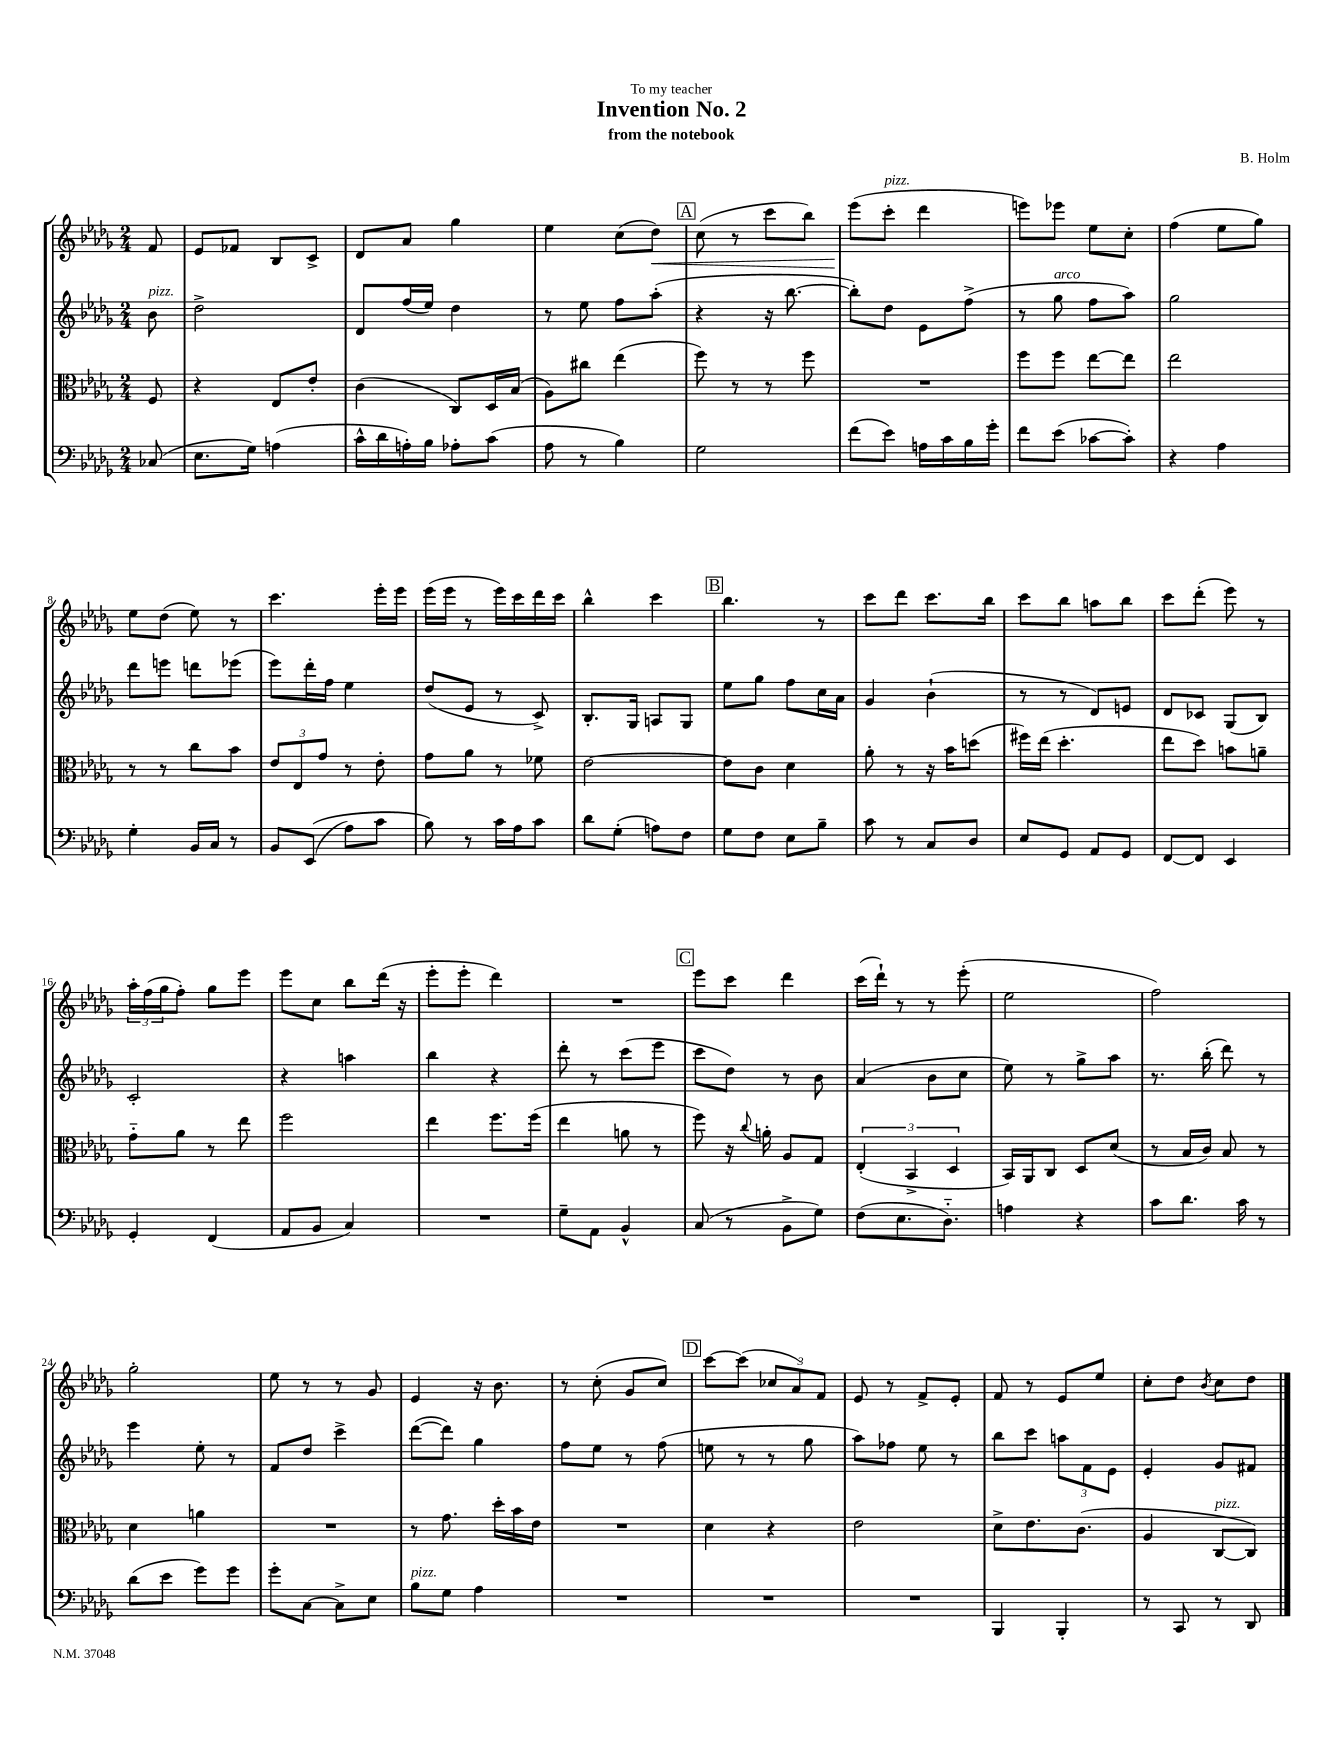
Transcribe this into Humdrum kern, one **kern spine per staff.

**kern	**kern	**kern	**kern	**dynam
*part4	*part3	*part2	*part1	*part1
*staff4	*staff3	*staff2	*staff1	*staff1
*clefF4	*clefC3	*clefG2	*clefG2	*
*k[b-e-a-d-g-]	*k[b-e-a-d-g-]	*k[b-e-a-d-g-]	*k[b-e-a-d-g-]	*
*M2/4	*M2/4	*M2/4	*M2/4	*
=	=	=	=	=
!	!	!LO:TX:a:i:t=pizz.	!	!
(8C-X/	8F/	8b-\	8f/	.
=1	=1	=1	=1	=1
8.E-\L	4r	2dd-^\	8e-/L	.
.	.	.	8f-X/J	.
16G-\Jk)	.	.	.	.
(4An\	8E-/L	.	8B-/L	.
.	8e-'/J	.	8c^/J	.
=2	=2	=2	=2	=2
16c^^\LL	(4c\	8d-/L	8d-/L	.
16d-\	.	.	.	.
16An'\)	.	(16ff/L	8a-/J	.
16B-\JJ	.	16ee-/JJ)	.	.
8A-X'\L	8C/L)	4dd-\	4gg-\	.
(8c\J	16D-/L	.	.	.
.	(16B-/JJ	.	.	.
=3	=3	=3	=3	=3
8A-\	8A-\L)	8r	4ee-\	.
8r	8cc#X\J	8ee-\	.	.
4B-\)	(4ee-\	8ff\L	(8cc\L	.
!	!	!	!	!LO:HP:b
.	.	(8aa-'\J	8dd-\J)	<
!!LO:REH:place=s1:t=A
=4	=4	=4	=4	=4
2G-\	8ff\)	4r	(8cc\	.
.	8r	.	8r	.
.	8r	16r	8ccc\L	.
.	.	[8.bb-\	.	.
.	8ff\	.	8bb-\J)	.
=5	=5	=5	=5	=5
(8f\L	2r	8bb-'\L])	(8eee-\L	.
!	!	!	!LO:TX:a:i:t=pizz.	!
8e-\J)	.	8dd-\J	8ccc'\J	[
16An\LL	.	8e-\L	4ddd-\	.
16c\	.	.	.	.
16B-\	.	(8ff^\J	.	.
16g-'\JJ	.	.	.	.
=6	=6	=6	=6	=6
8f\L	8ff\L	8r	8eeen\L)	.
!	!	!LO:TX:a:i:t=arco	!	!
(8e-\J	8ff\J	8gg-\	8eee-X\J	.
[8c-X\L	[8ee-\L	8ff\L	8ee-\L	.
8c-'\J])	8ee-\J]	8aa-\J)	8cc'\J	.
=7	=7	=7	=7	=7
4r	2ee-\	2gg-\	(4ff\	.
4A-\	.	.	8ee-\L	.
.	.	.	8gg-\J)	.
!!LO:LB:g=z
=8	=8	=8	=8	=8
4G-'\	8r	8ddd-\L	8ee-\L	.
.	8r	8eeen\J	(8dd-\J	.
16BB-/LL	8cc\L	8dddn\L	8ee-\)	.
16C/JJ	.	.	.	.
8r	8b-\J	(8eee-X\J	8r	.
=9	=9	=9	=9	=9
8BB-/L	12e-/L	8eee-\L)	4.ccc\	.
.	12E-/	.	.	.
((8EE-/J	.	16ddd-'\L	.	.
.	12g-/J	.	.	.
.	.	16ff\JJ	.	.
8A-\L)	8r	4ee-\	.	.
8c\J	8e-'\	.	16eee-'\LL	.
.	.	.	16eee-\JJ	.
=10	=10	=10	=10	=10
8B-\)	8g-\L	(8dd-/L	(16eee-\LL	.
.	.	.	16eee-\JJ	.
8r	8a-\J	8e-/J	8r	.
16c\LL	8r	8r	16eee-\LL)	.
16A-\J	.	.	16ccc\	.
8c\J	8f-X\	8c^/)	16ddd-\	.
.	.	.	16ccc\JJ	.
=11	=11	=11	=11	=11
8d-\L	[2e-\	8.B-'/L	4bb-^^\	.
(8G-'\J	.	.	.	.
.	.	16G-/Jk	.	.
8An\L)	.	8An/L	4ccc\	.
8F\J	.	8G-/J	.	.
!!LO:REH:place=s1:t=B
=12	=12	=12	=12	=12
8G-\L	8e-\L]	8ee-\L	4.bb-\	.
8F\J	8c\J	8gg-\J	.	.
8E-\L	4d-\	8ff\L	.	.
8B-~\J	.	16cc\L	8r	.
.	.	16a-\JJ	.	.
=13	=13	=13	=13	=13
8c\	8a-'\	4g-/	8ccc\L	.
8r	8r	.	8ddd-\J	.
8C/L	16r	(4b-`\	8.ccc\L	.
.	16b-\KL	.	.	.
8D-/J	(8ddn\J	.	.	.
.	.	.	16bb-\Jk	.
=14	=14	=14	=14	=14
8E-/L	16ff#X\LL)	8r	8ccc\L	.
.	(16ee-\JJ	.	.	.
8GG-/J	4.dd-'\	8r	8bb-\J	.
8AA-/L	.	8d-/L)	8aan\L	.
8GG-/J	.	8en/J	8bb-\J	.
=15	=15	=15	=15	=15
[8FF/L	8ee-\L	8d-/L	8ccc\L	.
8FF/J]	8dd-\J)	8c-X/J	(8ddd-'\J	.
4EE-/	8bn\L	(8G-/L	8eee-\)	.
.	8an~\J	8B-/J)	8r	.
!!LO:LB:g=z
=16	=16	=16	=16	=16
4GG-'/	8g-\L	2c'/	24aa-'\LL	.
.	.	.	(24ff\	.
.	.	.	24gg-\J	.
.	8a-\J	.	8ff'\J)	.
(4FF/	8r	.	8gg-\L	.
.	8ee-\	.	8eee-\J	.
=17	=17	=17	=17	=17
8AA-/L	2ff\	4r	8eee-\L	.
8BB-/J	.	.	8cc\J	.
4C/)	.	4aan\	8bb-\L	.
.	.	.	(16ddd-\Jk	.
.	.	.	16r	.
=18	=18	=18	=18	=18
2r	4ee-\	4bb-\	8eee-'\L	.
.	.	.	8eee-'\J	.
.	8.ff\L	4r	4ddd-\)	.
.	(16ff\Jk	.	.	.
=19	=19	=19	=19	=19
8G-~\L	4ee-\	8ddd-'\	2r	.
8AA-\J	.	8r	.	.
4BB-^^/	8an\	(8ccc\L	.	.
.	8r	8eee-\J	.	.
!!LO:REH:place=s1:t=C
=20	=20	=20	=20	=20
(8C/	8ff\)	8ccc\L	8eee-\L	.
8r	16r	8dd-\J)	8ccc\J	.
.	8qqcc/	.	.	.
.	16an'\	.	.	.
8BB-^\L	8A-/L	8r	4ddd-\	.
8G-\J)	8G-/J	8b-\	.	.
=21	=21	=21	=21	=21
(8F\L	(6E-'/	(4a-/	(16ccc\LL	.
.	.	.	16ddd-`\JJ)	.
8.E-\	.	.	8r	.
.	6BB-^/	.	.	.
.	.	8b-\L	8r	.
8.D-\J)	.	.	.	.
.	6D-/	.	.	.
.	.	8cc\J	(8eee-'\	.
=22	=22	=22	=22	=22
4An\	16BB-/LL)	8ee-\)	2ee-\	.
.	16AA-/J	.	.	.
.	8C/J	8r	.	.
4r	8D-/L	8gg-^\L	.	.
.	(8d-/J	8aa-\J	.	.
=23	=23	=23	=23	=23
8c\L	8r	8.r	2ff\)	.
8.d-\J	16B-/LL	.	.	.
.	16c/JJ)	(16bb-'\	.	.
.	8B-/	8ddd-\)	.	.
16c\	.	.	.	.
8r	8r	8r	.	.
!!LO:LB:g=z
=24	=24	=24	=24	=24
(8d-\L	4d-\	4eee-\	2gg-'\	.
8e-\J	.	.	.	.
8g-\L)	4an\	8ee-'\	.	.
8g-\J	.	8r	.	.
=25	=25	=25	=25	=25
8g-'\L	2r	8f/L	8ee-\	.
[8C\J	.	8dd-/J	8r	.
8C^\L]	.	4ccc^\	8r	.
8E-\J	.	.	8g-/	.
=26	=26	=26	=26	=26
!LO:TX:a:i:t=pizz.	!	!	!	!
8B-\L	8r	([8ddd-\L	4e-/	.
8G-\J	8.g-\	8ddd-\J])	.	.
4A-\	.	4gg-\	16r	.
.	16dd-'\LL	.	8.b-\	.
.	16b-\	.	.	.
.	16e-\JJ	.	.	.
=27	=27	=27	=27	=27
2r	2r	8ff\L	8r	.
.	.	8ee-\J	(8cc'\	.
.	.	8r	8g-/L	.
.	.	(8ff\	8cc/J)	.
!!LO:REH:place=s1:t=D
=28	=28	=28	=28	=28
2r	4d-\	8een\	[8ccc\L	.
.	.	8r	(8ccc\J]	.
.	4r	8r	12cc-X/L	.
.	.	.	12a-/)	.
.	.	8gg-\	.	.
.	.	.	12f/J	.
=29	=29	=29	=29	=29
2r	2e-\	8aa-\L)	8e-/	.
.	.	8ff-X\J	8r	.
.	.	8ee-\	8f^/L	.
.	.	8r	8e-'/J	.
=30	=30	=30	=30	=30
4BBB-/	8d-^\L	8bb-\L	8f/	.
.	8.e-\	8ccc\J	8r	.
4BBB-'/	.	12aan\L	8e-/L	.
.	(8.c\J	.	.	.
.	.	12f\	.	.
.	.	.	8ee-/J	.
.	.	12e-\J	.	.
=31	=31	=31	=31	=31
8r	4A-/	4e-'/	8cc'\L	.
8CC/	.	.	8dd-\J	.
.	.	.	8qb-/	.
!	!LO:TX:a:i:t=pizz.	!	!	!
8r	[8C/L	8g-/L	8cc\L	.
8DD-/	8C/J])	8f#X/J	8dd-\J	.
==	==	==	==	==
*-	*-	*-	*-	*-
